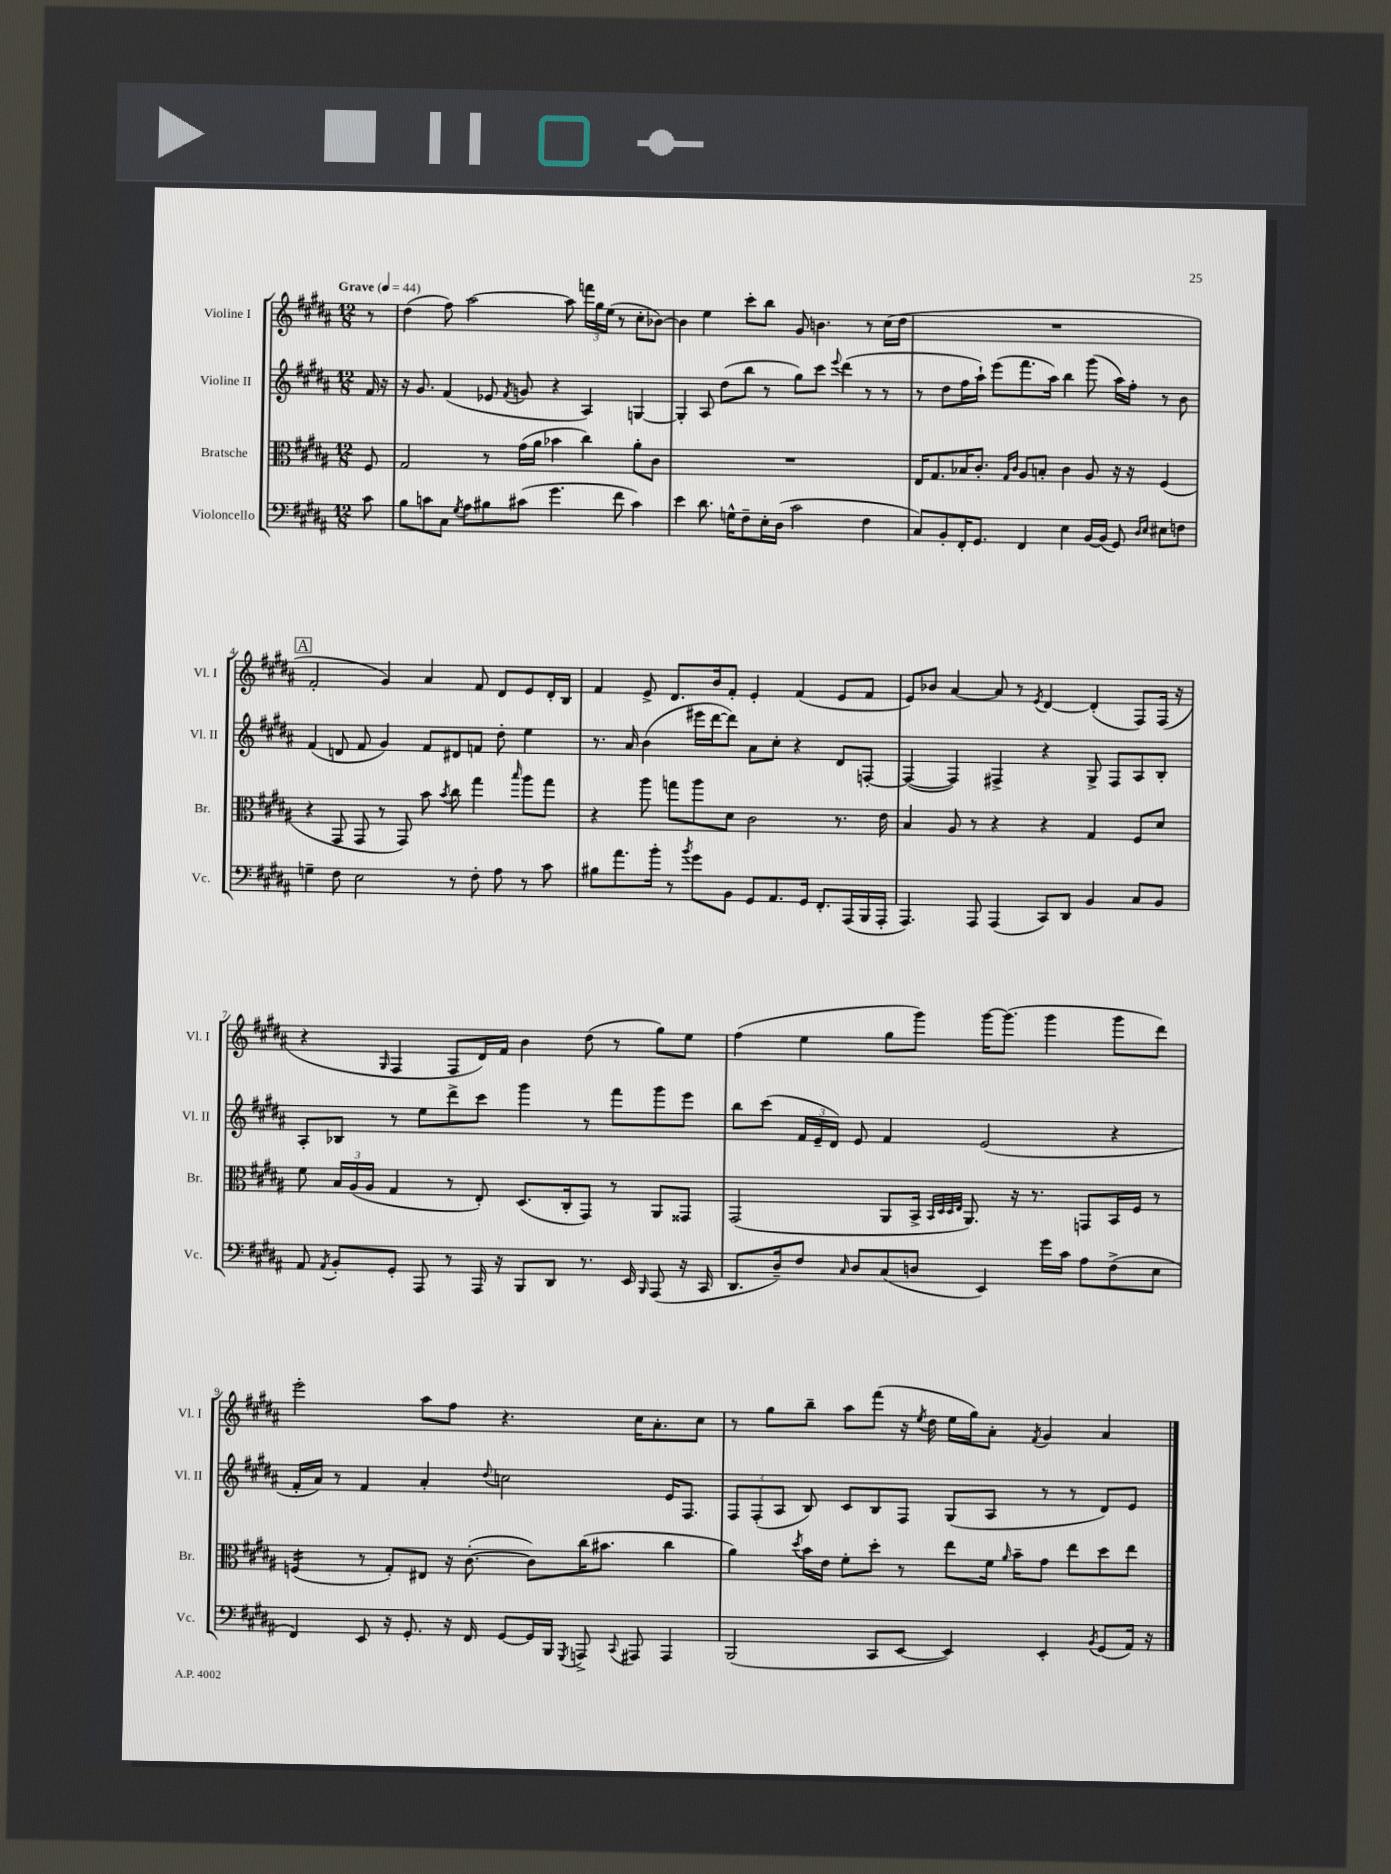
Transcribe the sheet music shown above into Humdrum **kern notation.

**kern	**kern	**kern	**kern
*staff4	*staff3	*staff2	*staff1
*clefF4	*clefC3	*clefG2	*clefG2
*k[f#c#g#d#a#]	*k[f#c#g#d#a#]	*k[f#c#g#d#a#]	*k[f#c#g#d#a#]
*M12/8	*M12/8	*M12/8	*M12/8
*MM44	*MM44	*MM44	*MM44
8c#	8F#	16f#	8r
.	.	16r	.
=	=	=	=
8B	2G#	16r	(4dd#
.	.	8.g#	.
8c	.	.	.
8C#	.	(4f#	8ff#)
8qG#	.	.	.
8A#	.	.	[2aa#
8B#	8r	8e-	.
.	.	8qf#	.
(8c#	(16g#	8g	.
.	16a#	.	.
4.g#	4b-	4r	.
.	.	.	8aa#]
.	4cc#)	4A#)	24fff
.	.	.	24gg#
.	.	.	(24ee
8f#	.	.	8r
4c#)	8a#'	[4G	8cc#'
.	8c#	.	[8b-)
=	=	=	=
4e	1.r	4G']	4b-]
8.d#	.	8A#	4ee
.	.	(8dd#	.
16G^^	.	.	.
8F#~	.	8bb	8ccc#'
16E'	.	8r	8bb
(16D#	.	.	.
2c#	.	8gg#)	8g#
.	.	8ccc#	4.b
.	.	8qqeee	.
.	.	(4ddd#	.
4F#	.	8r	8r
.	.	8r	(16cc#
.	.	.	16dd#
=	=	=	=
8C#)	16E	8r	1.r
.	8.G#	.	.
8BB'	.	8dd#	.
16FF#'	16B-	16ff#	.
8.GG#	8.c#'	16aa#`)	.
.	.	(8eee	.
.	16qqG#	.	.
.	16qqc#	.	.
4FF#	8A#	8.fff#	.
.	8B'	.	.
.	.	16aa#)	.
4E	4c#	4bb	.
[16BB	8A#	(8ggg#	.
(16BB]	.	.	.
8GG#)	16r	16aa#)	.
.	16r	16ff#'	.
16qqD#	.	.	.
16qqE	.	.	.
8E#	(4F#	8r	.
8F	.	8b	.
=	=	=	=
4G~	4r	(4f#	2f#'
8F#	8GG#	8d	.
2E	8GG#	8f#	.
.	8r	4g#)	4g#)
.	8GG#)	.	.
.	8b	8f#	4a#
.	8qb	.	.
8r	8cc#	8d#	.
8F#'	4gg#	8f	8f#
8A#	.	8dd#'	8d#
.	16qqbb	.	.
8r	8aa#	4ee	8e
8c#	8gg#	.	16d#'
.	.	.	16B
=	=	=	=
8B#	4r	8.r	4f#
8.a#	.	.	.
.	.	16a#	.
.	8aa#	(4b	8e^
16b'	.	.	.
8r	8gg	.	8.d#
8qb	.	.	.
8g#	8aa#	16eee#	.
.	.	[16ddd#	16b
8BB	8d#	8ddd#])	8f#'
8GG#	2c#	8a#	4e'
8.AA#	.	8cc#'	.
.	.	4r	(4f#
16GG#	.	.	.
8.FF#'	.	.	.
.	8.r	8d#	8e
(16AAA#	.	.	.
16BBB	.	[8F'	8f#
16AAA#'	16e	.	.
=	=	=	=
4.AAA#)	4B	(4F_	8e)
.	.	.	8b-
.	8A#	4F])	[4a#
8AAA#	8r	.	.
(4AAA#	4r	4F#^	8a#]
.	.	.	8r
.	.	.	8qe
8CC#)	4r	4r	[4d#
8DD#	.	.	.
4BB	4G#	8G#^	(4d#']
.	.	8F#	.
8C#	8F#	8A#	8F#)
8BB	8d#	8B'	(16F#
.	.	.	16r
=	=	=	=
8AA#	8f#	8A#'	4r
8qAA#	.	.	.
8BB'	24B	8B-	.
.	(24A#	.	.
.	24A#	.	.
.	.	.	16qqG#
8GG#'	4G#	8r	4F#
8AAA#	.	8ee	.
8r	8r	8ddd#^	8F#
16AAA#	8E')	8ccc#	16d#)
16r	.	.	16f#
8BBB	(8.D#	4ggg#	4b
8DD#	.	.	.
.	16C#'	.	.
8.r	8GG#)	8r	(8dd#
.	8r	8fff#	8r
16EE	.	.	.
16qqBBB	.	.	.
(8AAA#	8AA#	8ggg#	8gg#)
16r	8GG##	8eee	8ee
16CC#	.	.	.
=	=	=	=
8.DD#	(2GG#	8bb	(4ff#
.	.	(8ccc#	.
16D#~)	.	.	.
8F#	.	24f#	4ee
.	.	24e~	.
.	.	24d#)	.
16qqC#	.	.	.
8D#	.	8e	.
(8C#	8AA#	4f#	8gg#
8D	16BB^	.	8ggg#)
.	32qqBB	.	.
.	32qqD#	.	.
.	32qqD#	.	.
.	32qqE	.	.
.	8.AA#)	.	.
4EE)	.	(2e	[16ggg#
.	.	.	(8.ggg#]
.	16r	.	.
.	8.r	.	.
16g#	.	.	4ggg#
16c#	.	.	.
8A#	8GG	.	.
(8F#^	16BB	4r	8ggg#
.	16F#	.	.
8E	8r	.	8ddd#)
=	=	=	=
4FF#)	(4F	16f#'	2eee'
.	.	16a#)	.
.	.	8r	.
8EE	8r	4f#	.
16r	8G#')	.	.
8.GG#'	.	.	.
.	8E#	4a#'	8aa#
16r	16r	.	8ff#
16FF#	([8.c#'	.	.
.	.	8qqdd#	.
[8GG#	.	2cc	4.r
16GG#]	8c#])	.	.
16BBB	.	.	.
8qGGG#	.	.	.
8AAA^	(16cc#	.	.
.	8.b#	.	.
8qqCC#	.	.	.
8AAA#	.	.	16cc#
.	.	.	8.a#'
4AAA#	4cc#	16e	.
.	.	8.F#	.
.	.	.	8cc#
=	=	=	=
(2BBB	4a#)	12F#	8r
.	.	(12F#'	.
.	.	.	8gg#
.	.	12A#	.
.	8qdd#	.	.
.	16b	8B)	8bb~
.	16e	.	.
.	8f#'	8c#	8aa#
8CC#	8dd#'	8B	(8fff#
[8EE	8r	8F#	16r
.	.	.	8qee
.	.	.	16dd#
4EE])	8ee	(8G#	16ee
.	.	.	16gg#)
.	16f#	8A#	8a#'
.	16qqa#	.	.
.	16b~	.	.
.	.	.	8qf#
4EE'	8g#	8r	4g#
.	8ee	8r	.
8qBB	.	.	.
(8GG#	8dd#	8d#)	4a#
16AA#)	8ee	8e	.
16r	.	.	.
==	==	==	==
*-	*-	*-	*-
